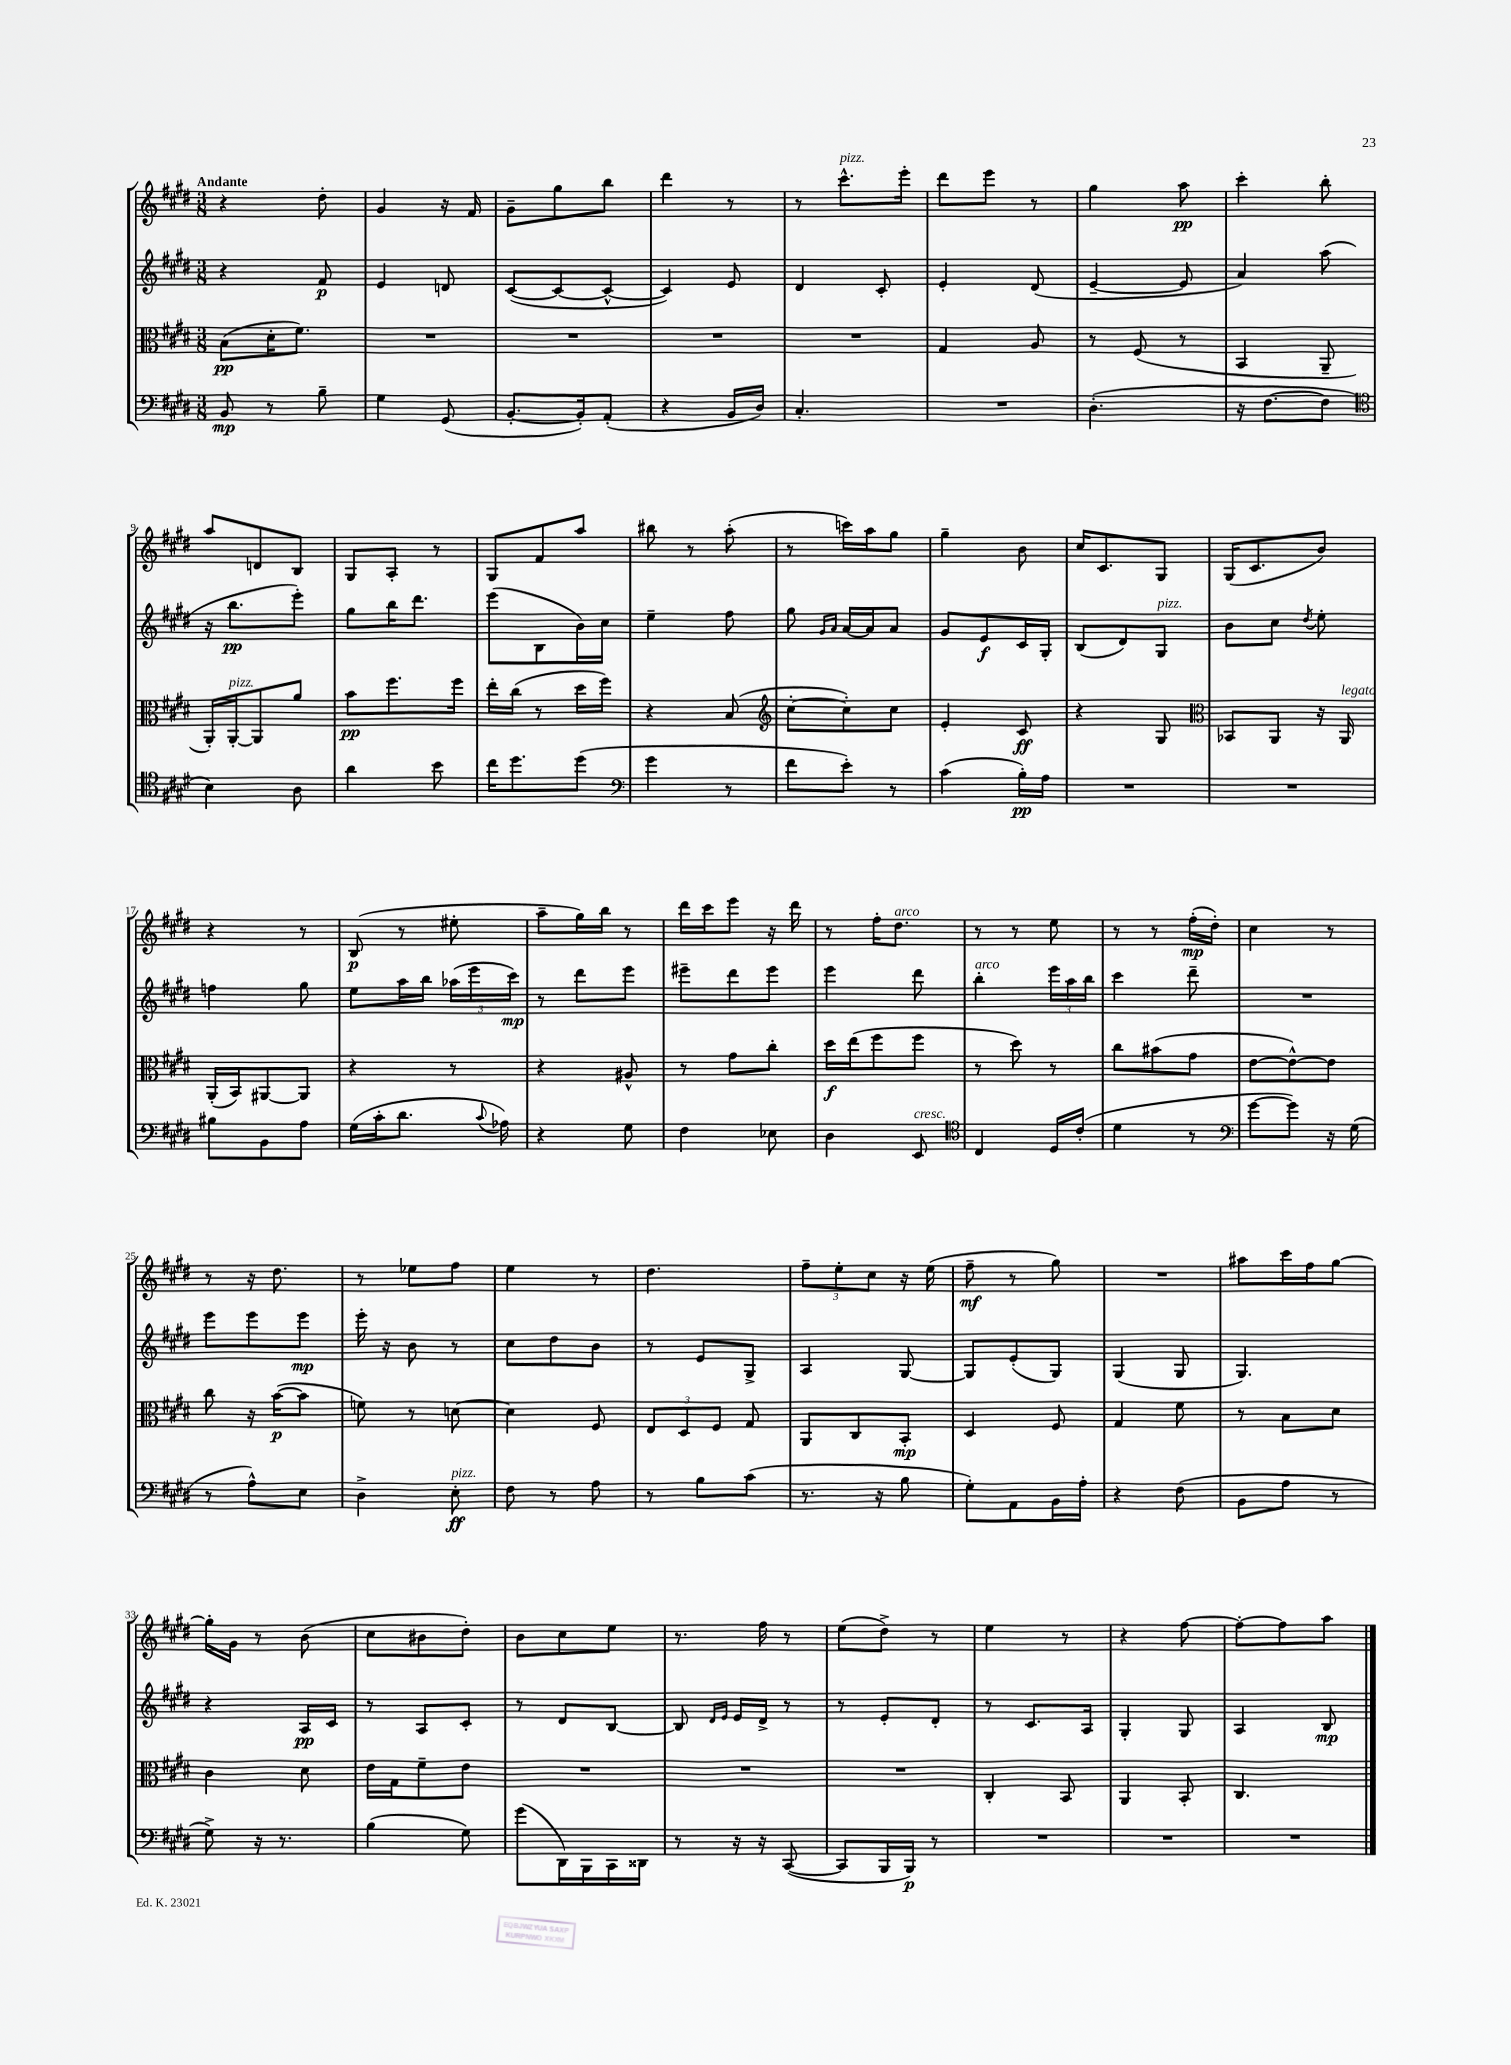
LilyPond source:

<<
\new StaffGroup <<
\new Staff = "s0" {
    \clef treble \key e \major \numericTimeSignature \time 3/8 \tempo "Andante"
    \autoBeamOff r4 dis''8-. |
    gis'4 r16 fis'16 |
    gis'8[-- gis''8 b''8] |
    dis'''4 r8 |
    r8 cis'''8.[-^^\markup { \italic "pizz." } e'''16]-. |
    dis'''8[ e'''8] r8 |
    gis''4 a''8\pp |
    cis'''4-. b''8-. |
    a''8[ d'8 b8] |
    gis8[ a8]-. r8 |
    gis8[ fis'8 a''8] |
    bis''8 r8 a''8-.( |
    r8 c'''16[) a''16 gis''8] |
    gis''4-- b'8 |
    cis''16[ cis'8. gis8] |
    gis16[( cis'8. b'8]) |
    r4 r8 |
    b8\p( r8 eis''8-. |
    a''8[-- gis''16) b''16] r8 |
    dis'''16[ cis'''16 e'''8] r16 dis'''16 |
    r8 fis''16[-. dis''8.]^\markup { \italic "arco" } |
    r8 r8 e''8 |
    r8 r8 fis''16[-.\mp( dis''16]-.) |
    cis''4 r8 |
    r8 r16 dis''8. |
    r8 ees''8[ fis''8] |
    e''4 r8 |
    dis''4. |
    \tuplet 3/2 { fis''8[-- e''8-. cis''8] } r16 e''16( |
    fis''8--\mf r8 gis''8) |
    R4. |
    ais''8[ cis'''16 fis''16 gis''8]~ |
    gis''16[-. gis'16] r8 b'8( |
    cis''8[ bis'8 dis''8]-.) |
    b'8[ cis''8 e''8] |
    r8. fis''16 r8 |
    e''8[( dis''8]->) r8 |
    e''4 r8 |
    r4 fis''8~ |
    fis''8[~-. fis''8 a''8] \bar "|." |
}
\new Staff = "s1" {
    \clef treble \key e \major \numericTimeSignature \time 3/8
    \autoBeamOff r4 fis'8\p |
    e'4 d'8 |
    cis'8[~( cis'8~ cis'8]~-^ |
    cis'4) e'8 |
    dis'4 cis'8-. |
    e'4-. dis'8( |
    e'4~-- e'8 |
    a'4) a''8( |
    r16 b''8.[\pp e'''8]-.) |
    gis''8[ b''16 dis'''8.] |
    e'''8[( b8 b'16) cis''16] |
    e''4-- fis''8 |
    gis''8 \grace { gis'16[ a'16] } a'16[~ a'16 a'8] |
    gis'8[ e'8\f cis'16 gis16]-. |
    b8[( dis'8) gis8]^\markup { \italic "pizz." } |
    b'8[ cis''8] \acciaccatura { dis''8 } e''8-. |
    f''4 gis''8 |
    e''8[ a''16 b''16] \tuplet 3/2 { aes''16[( e'''16 cis'''16]\mp) } |
    r8 dis'''8[ e'''8] |
    eis'''8[-- dis'''8 eis'''8] |
    e'''4 dis'''8 |
    b''4-.^\markup { \italic "arco" } \tuplet 3/2 { e'''16[ a''16 b''16] } |
    cis'''4 dis'''8-- |
    R4. |
    e'''8[ e'''8 e'''8]\mp |
    e'''16-. r16 b'8 r8 |
    cis''8[ dis''8 b'8] |
    r8 e'8[ gis8]-> |
    a4 gis8~ |
    gis8[ e'8-.( gis8]) |
    gis4( gis8 |
    gis4.) |
    r4 a16[\pp cis'16] |
    r8 a8[ cis'8]-. |
    r8 dis'8[ b8]~ |
    b8 \grace { dis'16[ e'16] } e'16[ dis'16]-> r8 |
    r8 e'8[-. dis'8]-. |
    r8 cis'8.[ a16] |
    gis4-. gis8 |
    a4 b8\mp \bar "|." |
}
\new Staff = "s2" {
    \clef alto \key e \major \numericTimeSignature \time 3/8
    \autoBeamOff b8[\pp( dis'16-. fis'8.]) |
    R4. |
    R4. |
    R4. |
    R4. |
    gis4 a8 |
    r8 fis8( r8 |
    b,4 a,8-- |
    a,16[-.) a,16~-.^\markup { \italic "pizz." } a,8 a'8] |
    b'8[\pp fis''8. fis''16] |
    e''16[-. cis''16]( r8 dis''16[ fis''16]) |
    r4 b8( |
    \clef treble cis''8[~-. cis''8-.) cis''8] |
    e'4-. cis'8\ff |
    r4 gis8 |
    \clef alto bes,8[ a,8] r16 a,16^\markup { \italic "legato" } |
    a,16[-.( b,16) ais,8~ ais,8] |
    r4 r8 |
    r4 ais8-^ |
    r8 gis'8[ cis''8]-. |
    dis''16[\f e''16( fis''8 fis''8] |
    r8 dis''8) r8 |
    cis''8[ bis'8( gis'8] |
    e'8[~ e'8~-^) e'8] |
    cis''8 r16 b'16[~\p( b'8] |
    f'8) r8 d'8~ |
    d'4 fis8 |
    \tuplet 3/2 { e8[ dis8 fis8] } gis8 |
    a,8[ cis8 b,8]-.\mp |
    dis4 fis8 |
    gis4 fis'8 |
    r8 b8[ dis'8] |
    cis'4 dis'8 |
    e'16[ gis16 fis'8-- e'8] |
    R4. |
    R4. |
    R4. |
    cis4-. b,8 |
    a,4 b,8-. |
    cis4. \bar "|." |
}
\new Staff = "s3" {
    \clef bass \key e \major \numericTimeSignature \time 3/8
    \autoBeamOff b,8\mp r8 b8-- |
    gis4 gis,8( |
    b,8.[~-. b,16-.) a,8]-.( |
    r4 b,16[ dis16]) |
    cis4.-. |
    R4. |
    dis4.-.( |
    r16 fis8.[~ fis8] |
    \clef tenor b4) a8 |
    a'4 b'8 |
    cis''16[ dis''8. dis''8]( |
    \clef bass gis'4 r8 |
    fis'8[ e'8]-.) r8 |
    cis'4( b16[-.\pp) a16] |
    R4. |
    R4. |
    bis8[ b,8 a8] |
    gis16[( cis'16-. dis'8.] \appoggiatura { cis'8 } aes16) |
    r4 gis8 |
    fis4 ees8 |
    dis4 e,8^\markup { \italic "cresc." } |
    \clef tenor cis4 dis16[ cis'16]-.( |
    dis'4 r8 |
    \clef bass gis'8[~ gis'8]) r16 gis16( |
    r8 a8[-^) e8] |
    dis4-> e8-.\ff^\markup { \italic "pizz." } |
    fis8 r8 a8 |
    r8 b8[ cis'8]( |
    r8. r16 b8 |
    gis8[-.) a,8 b,16 a16]-. |
    r4 fis8( |
    b,8[ a8] r8 |
    gis8->) r16 r8. |
    b4( gis8) |
    gis'8[( dis,16) b,,16 cis,16 disis,16] |
    r8 r16 r16 cis,8~( |
    cis,8[ b,,16 b,,16]\p) r8 |
    R4. |
    R4. |
    R4. \bar "|." |
}
>>
>>
